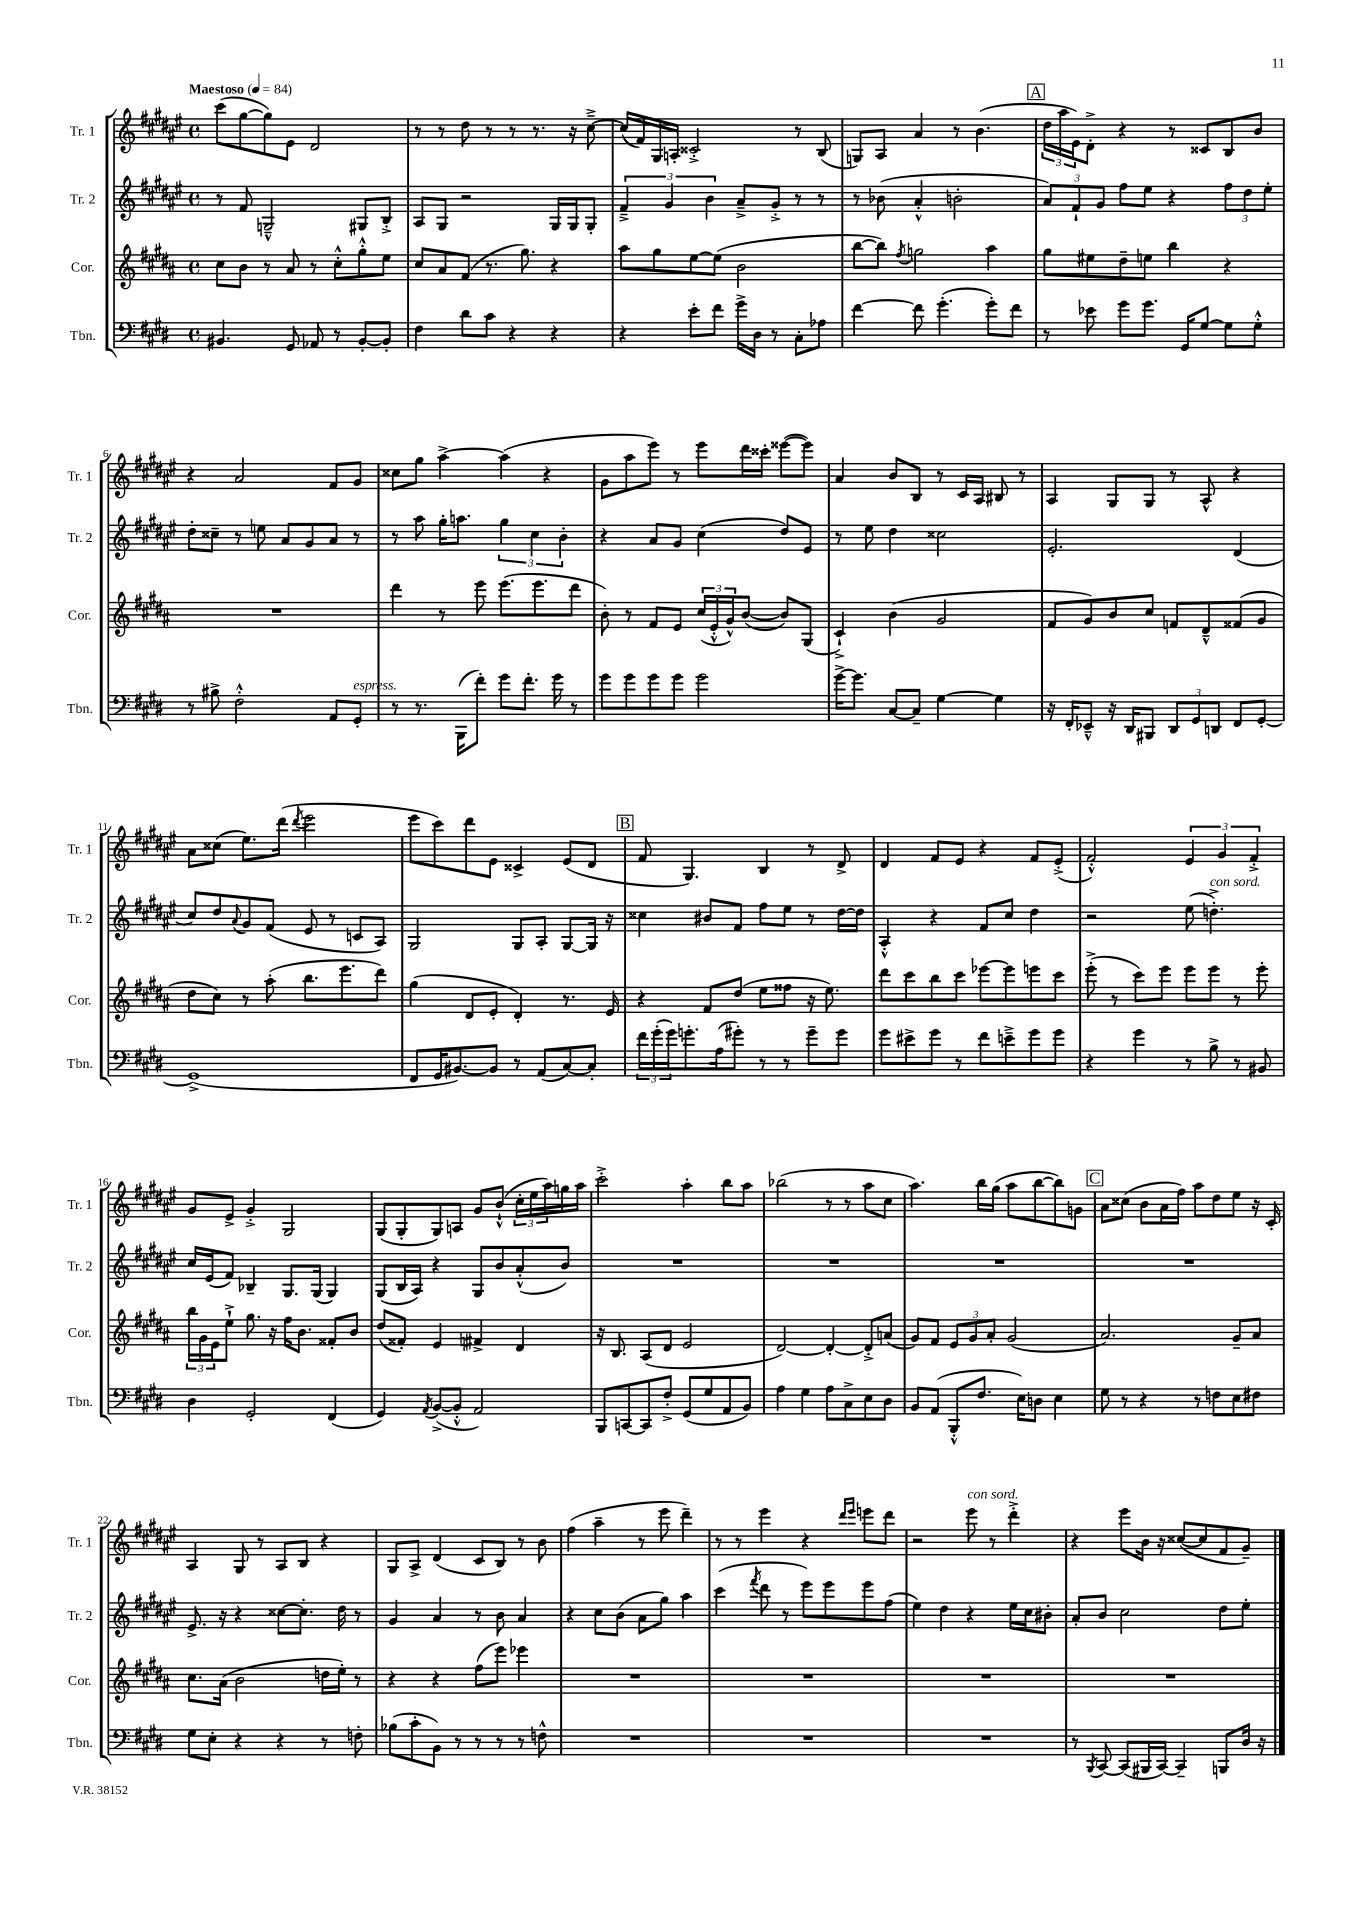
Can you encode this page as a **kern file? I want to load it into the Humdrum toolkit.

**kern	**kern	**kern	**kern
*part4	*part3	*part2	*part1
*staff4	*staff3	*staff2	*staff1
*I"Tbn.	*I"Cor.	*I"Tr. 2	*I"Tr. 1
*I'Tbn.	*I'Cor.	*I'Tr. 2	*I'Tr. 1
*clefF4	*clefG2	*clefG2	*clefG2
*k[f#c#g#d#]	*k[f#c#g#d#a#]	*k[f#c#g#d#a#e#]	*k[f#c#g#d#a#e#]
*M4/4	*M4/4	*M4/4	*M4/4
*met(c)	*met(c)	*met(c)	*met(c)
*MM84	*MM84	*MM84	*MM84
=1	=1	=1	=1
!	!	!	!LO:TX:a:B:t=Maestoso
4.BB#X/	8cc#\L	8r	(8ccc#\L
.	8b\J	8f#/	[8gg#\
.	8r	2Gn~^^/	8gg#\])
8GG#/	8a#/	.	8e#\J
8AA-X/	8r	.	2d#/
8r	8cc#'^^\L	.	.
[8BB#'/L	8gg#'^^\	8G#X/L	.
8BB#'/J]	8ee\J	8B'^/J	.
=2	=2	=2	=2
4F#\	8cc#/L	8A#/L	8r
.	8a#/	8G#/J	8r
8d#\L	(8f#/J	2r	8dd#\
8c#\J	8.r	.	8r
4r	.	.	8r
.	8.gg#\)	.	.
.	.	.	8.r
4r	4r	16G#/LL	.
.	.	16G#/J	16r
.	.	8G#'/J	[8cc#~^\
=3	=3	=3	=3
4r	8aa#\L	6f#~^/	(16cc#/LL]
.	.	.	16f#/)
.	8gg#\	.	16G#/
.	.	6g#/	.
.	.	.	16An'/JJ
8e'\L	[8ee\	.	2c##X'^/
.	.	6b\	.
8f#\J	(8ee\J]	.	.
16g#^\LL	2b\	8a#~^/L	.
16D#\JJ	.	.	.
8r	.	8g#'^/J	.
8C#'\L	.	8r	8r
8A-X\J	.	8r	(8B/
=4	=4	=4	=4
[4f#\	[8bb\L	8r	8Gn/L)
.	8bb\J])	(8b-X\	8A#/J
.	8qff#/	.	.
8f#\]	2ggn\	4a#'^^/	4a#/
(4.g#'\	.	.	.
.	.	2bn'\	8r
.	.	.	(4.b\
8g#'\L)	4aa#\	.	.
8f#\J	.	.	.
!!LO:REH:place=s1:t=A
=5	=5	=5	=5
8r	8gg#\L	12a#/L)	24dd#\LL
.	.	.	24aa#\
.	.	12f#`/	24e#\J)
8e-X\	8ee#X\	.	8d#'^\J
.	.	12g#/J	.
8g#\L	8dd#~\	8ff#\L	4r
8.g#\J	8een\J	8ee#\J	.
.	4bb\	4r	8r
16GG#/KL	.	.	.
[8G#/J	.	.	8c##X/L
8G#\L]	4r	12ff#\L	8B/
.	.	12dd#\	.
8G#'^^\J	.	.	8b/J
.	.	12ee#'\J	.
!!LO:LB:g=z
=6	=6	=6	=6
8r	1r	8dd#'\L	4r
8B#X^\	.	8cc##X~\J	.
2F#'^^\	.	8r	2a#/
.	.	8een\	.
.	.	8a#/L	.
.	.	8g#/	.
8AA/L	.	8a#/J	8f#/L
!LO:TX:a:i:t=espress.	!	!	!
8GG#'/J	.	8r	8g#/J
=7	=7	=7	=7
8r	4ddd#\	8r	8cc##X\L
8.r	.	8aa#\	8gg#\J
.	8r	16gg#'\KL	[4aa#^\
(16BBB\KL	.	8.aan\J	.
8f#'\J)	8eee\	.	.
8g#\L	(8.eee\L	6gg#\	(4aa#\]
8.f#'\J	.	.	.
.	.	6cc#\	.
.	8.eee\	.	.
.	.	.	4r
16g#\	.	.	.
.	.	6b'\	.
8r	8ddd#\J	.	.
=8	=8	=8	=8
8g#\L	8b'\)	4r	8g#\L
8g#\	8r	.	8aa#\
8g#\	8f#/L	8a#/L	8eee#\J)
8g#\J	8e/J	8g#/J	8r
2g#\	(24cc#/LL	(4cc#\	8eee#\L
.	24e'^^/	.	.
.	24g#^^/J)	.	.
.	([8b/J	.	16ddd#\L
.	.	.	16ccc##X'\JJ
.	8b/L])	8dd#/L)	([8eee##X\L
.	(8G#/J	8e#/J	8eee##\J])
=9	=9	=9	=9
[16g#^\KL	4c#`^/)	8r	4a#/
8.g#\J]	.	.	.
.	.	8ee#\	.
[8C#/L	(4b\	4dd#\	8b/L
8C#~/J]	.	.	8B/J
[4G#\	2g#/	2cc##X\	8r
.	.	.	16c#/LL
.	.	.	16A#/JJ
4G#\]	.	.	8B#X/
.	.	.	8r
=10	=10	=10	=10
16r	8f#/L	2.e#'/	4A#/
16FF#'/KL	.	.	.
8EE-X~^^/J	8g#/)	.	.
16r	8b/	.	8G#/L
16DD#/KL	.	.	.
8BBB#X/J	8cc#/J	.	8G#/J
12DD#/L	8fn/L	.	8r
12GG#/	.	.	.
.	8d#~^^/	.	8A#^^/
12DDn/J	.	.	.
8FF#/L	(8f##X/	(4d#/	4r
[8GG#'/J	8g#/J	.	.
!!LO:LB:g=z
=11	=11	=11	=11
(1GG#^]	8dd#\L	8cc#/L)	8a#\L
.	8cc#\J)	8dd#/	(8cc##X\J
.	.	8qqa#/	.
.	8r	8g#/	8.ee#\L)
.	(8aa#'\	(8f#/J	.
.	.	.	(16ddd#\Jk
.	.	.	8qddd#/
.	8.bb\L	8e#/	2eee#\
.	.	8r	.
.	8.eee\	.	.
.	.	8cn/L	.
.	8ddd#\J)	8A#/J)	.
=12	=12	=12	=12
8FF#/L	(4gg#\	2G#/	8eee#\L
16GG#/K	.	.	8ccc#\)
[8.BB#X/)	.	.	.
.	8d#/L	.	8ddd#\
8BB#/J]	8e'/J	.	8e#\J
8r	4d#'/)	8G#/L	4c##X^/
(8AA/L	.	8A#'/J	.
[8C#/)	8.r	[8G#/L	(8e#/L
8C#'/J]	.	16G#/Jk]	8d#/J
.	16e/	16r	.
!!LO:REH:place=s1:t=B
=13	=13	=13	=13
24f#\LL	4r	4cc##X\	8f#/
(24g#'\	.	.	.
24g#\J)	.	.	.
8.gn'\	.	.	4.G#/)
.	8f#/L	8b#X/L	.
(16A\k	.	.	.
8g#X'\J)	(8dd#/J	8f#/J	.
8r	8ee\L	8ff#\L	4B/
8r	8ff##X\J	8ee#\J	.
8g#~\L	16r	8r	8r
.	8.ee\)	.	.
8g#\J	.	[16dd#\LL	8d#^/
.	.	16dd#\JJ]	.
=14	=14	=14	=14
8g#\L	8ddd#\L	4A#'^^/	4d#/
8e#X^\	8ccc#\	.	.
8g#\J	8bb\	4r	8f#/L
8r	8ccc#\J	.	8e#/J
8f#\L	[8eee-X\L	8f#/L	4r
8en~^\	8eee-\]	8cc#/J	.
8g#\	8eeen\	4dd#\	8f#/L
8g#\J	8ccc#\J	.	(8e#'^/J
=15	=15	=15	=15
4r	(8eee'^\	2r	2f#'^^/)
.	8r	.	.
4g#\	8ccc#\L)	.	.
.	8eee\J	.	.
8r	8eee\L	(8ee#\	6e#/
!	!	!LO:TX:a:i:t=con sord.	!
8B^\	8eee\J	4.ddn'^\)	.
.	.	.	6g#/
8r	8r	.	.
.	.	.	6f#'^/
8BB#X/	8eee'\	.	.
!!LO:LB:g=z
=16	=16	=16	=16
4D#\	24bb\LL	16cc#/LL	8g#/L
.	24g#\	.	.
.	.	(16e#/J	.
.	24e\J	.	.
.	8ee`^\J	8f#/J)	8e#^/J
2GG#'/	8.gg#\	4B-X~/	4g#'^/
.	16r	.	.
.	16ff#\KL	8.G#/L	2G#/
.	8.b\J	.	.
.	.	(16G#/Jk	.
(4FF#/	8f##X'/L	4G#/)	.
.	8b/J	.	.
=17	=17	=17	=17
4GG#/)	(8dd#/L	(8G#/L	(8G#/L
.	8f##X'/J)	16B/L	8G#'/
.	.	16A#/JJ)	.
8qAA/	.	.	.
([8BB^/L	4e/	4r	8G#/)
8BB'^^/J]	.	.	8An/J
2AA/)	4f#X^/	8G#/L	8g#/L
.	.	8b/	(8b`^^/J
.	4d#/	(8a#'^^/	24cc#'\LL
.	.	.	24ee#\
.	.	.	24aa#\)
.	.	8b/J)	16ggn\
.	.	.	16aa#\JJ
=18	=18	=18	=18
8BBB/L	16r	1r	2ccc#'^\
.	8.B/	.	.
[8CCn/	.	.	.
8CC/]	(8A#/L	.	.
8F#'^/J	8d#/J	.	.
(8GG#/L	2e/	.	4aa#'\
8G#/	.	.	.
8AA/	.	.	8bb\L
8BB/J)	.	.	8aa#\J
=19	=19	=19	=19
4A\	[2d#/)	1r	(2bb-X\
4G#\	.	.	.
8A\L	4d#'/_	.	8r
8C#^\	.	.	8r
8E\	8d#'^/L]	.	8aa#\L
8D#\J	(8an/J	.	8cc#\J
=20	=20	=20	=20
8BB/L	8g#/L)	1r	4.aa#\)
(8AA/J	8f#/J	.	.
8BBB'^^/L	12e/L	.	.
.	12g#/	.	.
8.F#/J	.	.	16bb\LL
.	12a#'/J	.	.
.	.	.	(16gg#\JJ
.	(2g#/	.	8aa#\L
16E\KL)	.	.	.
8Dn\J	.	.	[8bb\
4E\	.	.	8bb\])
.	.	.	8gn\J
!!LO:REH:place=s1:t=C
=21	=21	=21	=21
8G#\	2.a#/)	1r	8a#\L
8r	.	.	(8cc##X\J
4r	.	.	8b\L
.	.	.	16a#\L
.	.	.	16ff#\JJ)
8r	.	.	8aa#\L
8Fn\L	.	.	8dd#\
8E\	8g#~/L	.	8ee#\J
8F#X\J	8a#/J	.	16r
.	.	.	16c#'/
!!LO:LB:g=z
=22	=22	=22	=22
8G#\L	8.cc#\L	8.e#^/	4A#/
8E'\J	.	.	.
.	(16a#\Jk	16r	.
4r	2b\	4r	8G#/
.	.	.	8r
4r	.	[8cc##X\L	8A#/L
.	.	8.cc##'\J]	8B/J
8r	16ddn\LL	.	4r
.	16ee'\JJ)	16dd#\	.
8Fn'\	8r	8r	.
=23	=23	=23	=23
(8B-X\L	4r	4g#/	8G#/L
8c#'\	.	.	8A#^/J
8BB\J)	4r	4a#/	(4d#/
8r	.	.	.
8r	(8ff#\L	8r	8c#/L
8r	8eee\J)	8b\	8B/J)
8r	4eee-X\	4a#/	8r
8Fn^^\	.	.	8b\
=24	=24	=24	=24
1r	1r	4r	(4ff#\
.	.	8cc#\L	4aa#~\
.	.	(8b\J	.
.	.	8a#\L	8r
.	.	8gg#\J)	8eee#\
.	.	4aa#\	4ddd#~\)
=25	=25	=25	=25
1r	1r	(4ccc#\	8r
.	.	.	8r
.	.	8qfff#/	.
.	.	8ddd#\	4eee#\
.	.	8r	.
.	.	8eee#\L)	4r
.	.	8eee#\	.
.	.	.	16qqddd#/LL
.	.	.	16qqeee#/JJ
.	.	8eee#\	8eeen\L
.	.	(8ff#\J	8ddd#\J
=26	=26	=26	=26
1r	1r	4ee#\)	2r
.	.	4dd#\	.
!	!	!	!LO:TX:a:i:t=con sord.
.	.	4r	8eee#\
.	.	.	8r
.	.	16ee#\LL	4ddd#'^\
.	.	16cc#\J	.
.	.	8b#X'\J	.
=27	=27	=27	=27
8r	1r	8a#'/L	4r
8qBBB/	.	.	.
[8CC#/	.	8b/J	.
(8CC#/L]	.	2cc#\	8eee#\L
16BBB#X/L	.	.	16b\Jk
[16CC#/JJ)	.	.	16r
4CC#~/]	.	.	([8cc##X/L
.	.	.	8cc##/]
8BBBn/L	.	8dd#\L	8f#/
16D#/Jk	.	8ee#'\J	8g#~/J)
16r	.	.	.
==	==	==	==
*-	*-	*-	*-
